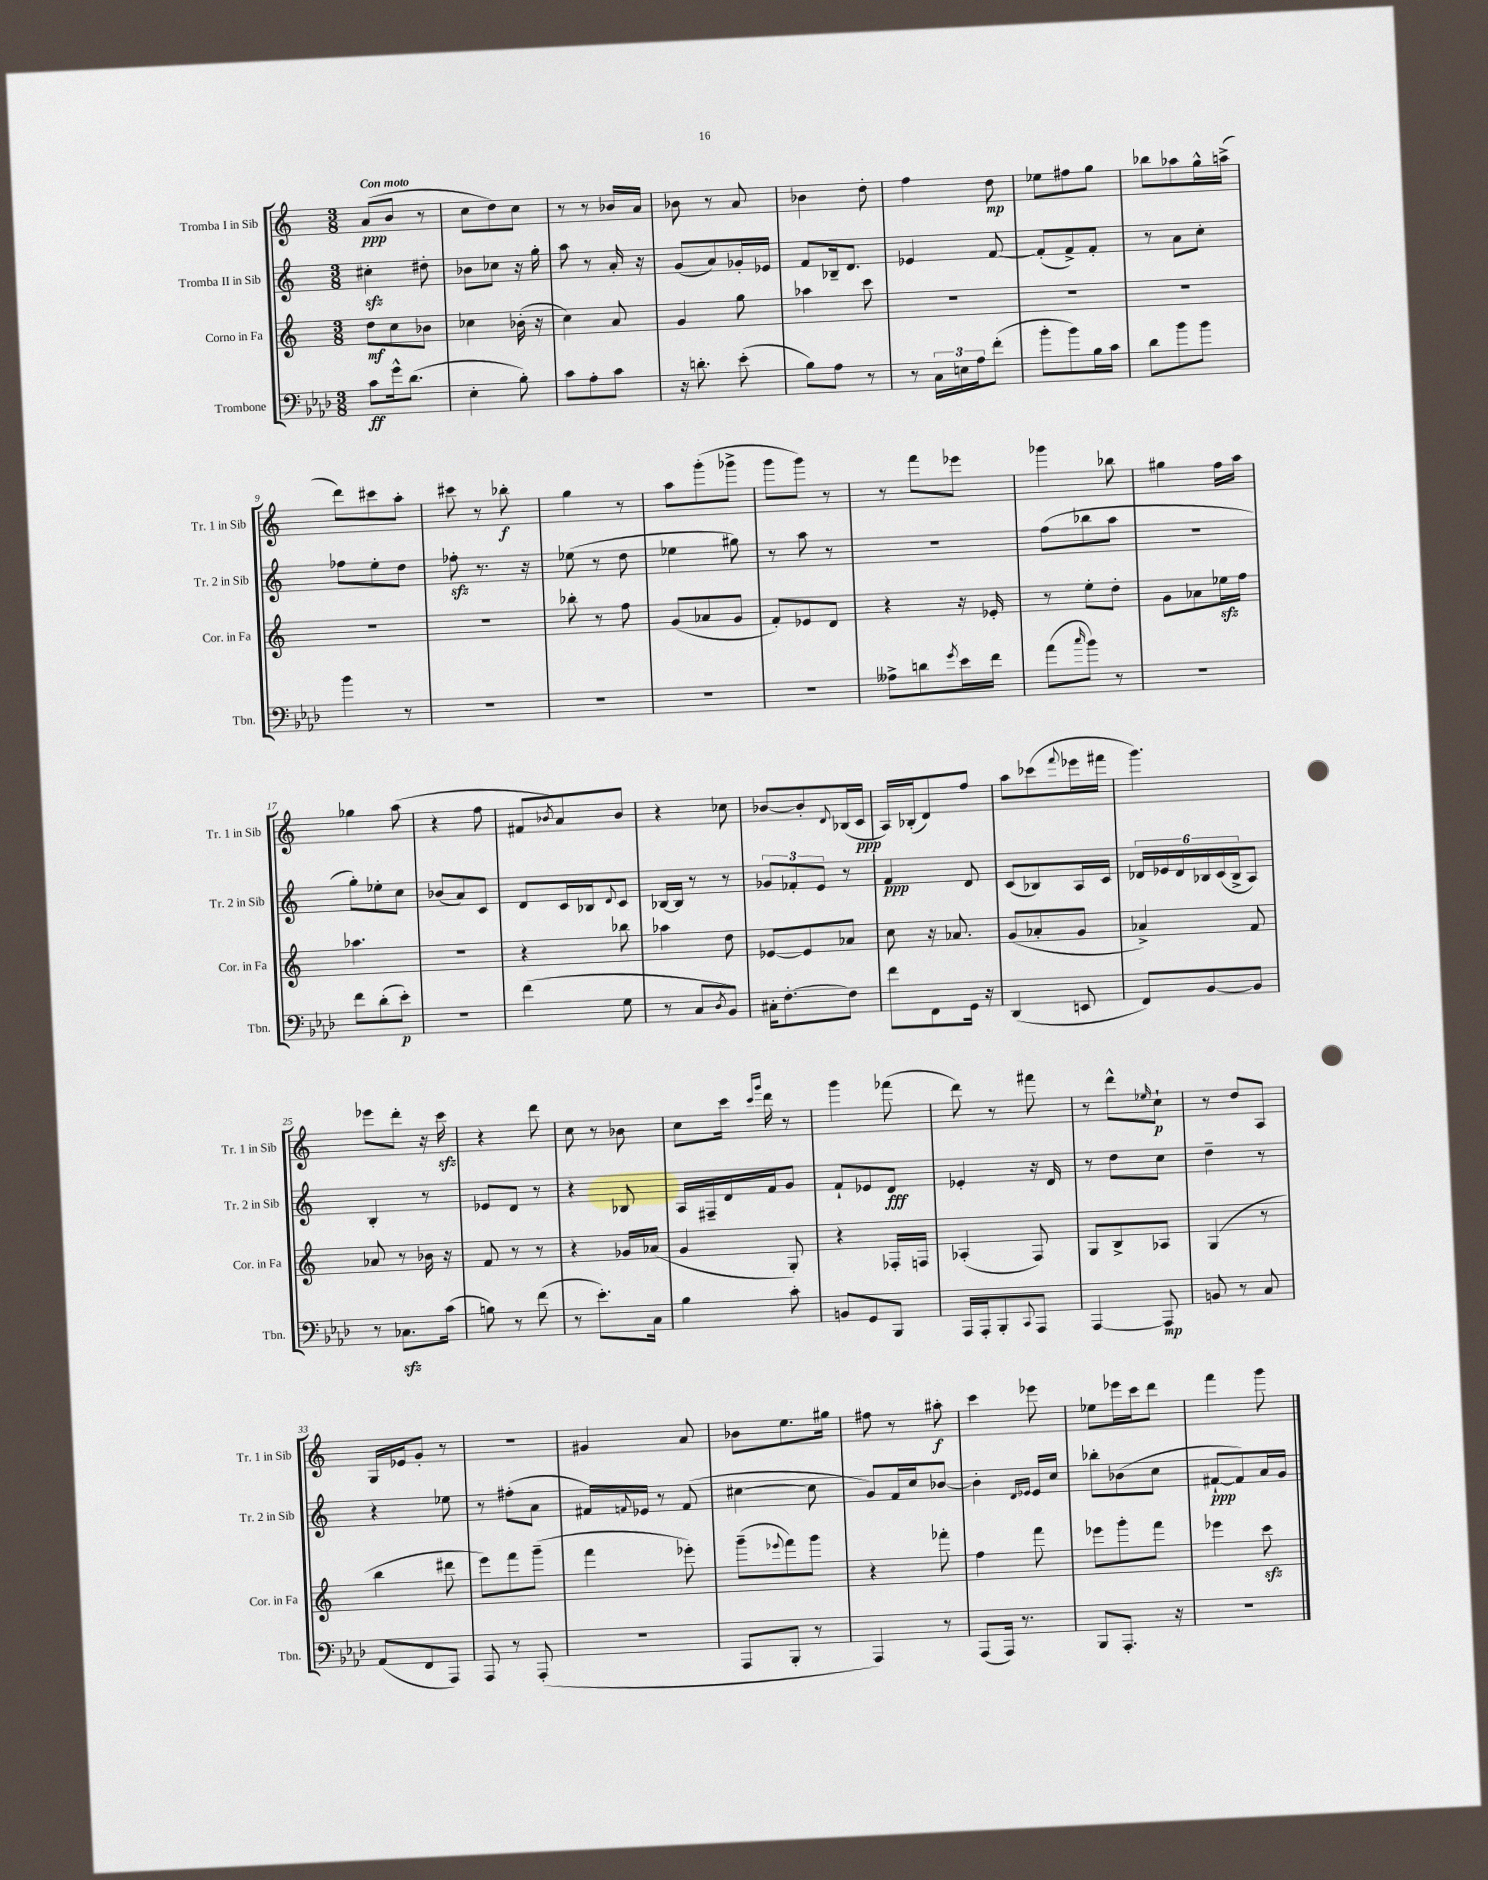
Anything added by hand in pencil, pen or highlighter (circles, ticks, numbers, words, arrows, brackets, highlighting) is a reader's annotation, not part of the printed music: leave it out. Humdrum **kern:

**kern	**kern	**kern	**kern
*staff4	*staff3	*staff2	*staff1
*clefF4	*clefG2	*clefG2	*clefG2
*k[b-e-a-d-]	*k[]	*k[]	*k[]
*M3/8	*M3/8	*M3/8	*M3/8
8c\L	8dd\L	4cc#'\	(8a/L
16g^^\k	8cc\	.	8b/J
(8.d-\J	.	.	.
.	8b-\J	8dd#'\	8r
=	=	=	=
4E-'\	4cc-\	8b-\L	8cc\L
.	.	8cc-\J	8dd\)
8B-'\)	(16b-'\	16r	8cc\J
.	16r	16gg'\	.
=	=	=	=
8c\L	4cc\)	8aa\	8r
8A-'\	.	8r	8r
8c\J	8a/	16a'/	16b-/LL
.	.	16r	16a/JJ
=	=	=	=
16r	4g/	(8g/L	8b-\
8.d'\	.	.	.
.	.	8a/)	8r
(8e-'\	8gg\	16g-'/L	8a/
.	.	16e-/JJ	.
=	=	=	=
8B-\L)	4aa-\	8f/L	4b-\
8A-\J	.	16B-~/k	.
.	.	8.d/J	.
8r	8ccc\	.	8dd'\
=	=	=	=
8r	4.r	4e-/	4ff\
24C\LL	.	.	.
24E\	.	.	.
24A-\J	.	.	.
(8f'\J	.	[8f/	8dd\
=	=	=	=
8b-'\L	4.r	(8f'/]L	8ee-\L
8b-\)	.	8f^/)	8ff#\
16B-\L	.	8f'/J	8gg\J
16c\JJ	.	.	.
=	=	=	=
8d-\L	4.r	8r	8bb-\L
8b-\	.	8a\L	8aa-\
8b-\J	.	8cc'\J	16gg^^\L
.	.	.	(16aa^\JJ
=	=	=	=
4b-\	4.r	8ff-\L	8ddd\L)
.	.	8ee'\	8ccc#\
8r	.	8dd\J	8aa'\J
=	=	=	=
4.r	4.r	8ff-'\	8ccc#\
.	.	8.r	8r
.	.	.	8bb-'\
.	.	16r	.
=	=	=	=
4.r	8bb-'\	(8ee-\	4gg\
.	8r	8r	.
.	8ff\	8dd\	8r
=	=	=	=
4.r	(8g/L	4ee-\	8aa\L
.	8a-/	.	(8ggg'\
.	8g/J	8gg#\)	8ggg-^\J
=	=	=	=
4.r	8f'/L)	8r	8ggg\L
.	8e-/	8aa\	8ggg\J)
.	8d/J	8r	8r
=	=	=	=
8A--^\L	4r	4.r	8r
8d\	.	.	8fff\L
8qg/	.	.	.
16e-\L	16r	.	8eee-\J
16f\JJ	16e-'/	.	.
=	=	=	=
(8a-\L	8r	(8ff\L	4ggg-\
16qqcc/	.	.	.
8b-\J)	8ee'\L	8bb-\	.
8r	8dd'\J	8aa\J	8bb-\
=	=	=	=
4.r	8g\L	4.r	4gg#\
.	8a-\	.	.
.	16ee-\L	.	16ff\LL
.	16ff\JJ	.	16aa\JJ
=	=	=	=
8f\L	4.aa-\	8gg'\L)	4gg-\
(8d-'\	.	8ee-'\	.
8e-'\J)	.	8cc\J	(8aa\
=	=	=	=
4.r	4.r	(8b-/L	4r
.	.	8a/)	.
.	.	8c/J	8ff\
=	=	=	=
(4f\	4r	8d/L	8f#/L
.	.	.	8qb-/
.	.	16c/L	8a/)
.	.	16B-/J	.
.	.	8qqd/	.
8G\	8bb-\	8c/J	8b-/J
=	=	=	=
8r	4aa-\	[16B-/LL	4r
.	.	16B-/]JJ	.
8C/L	.	8r	.
8qD-/	.	.	.
8BB-/J)	8dd\	8r	8cc-\
=	=	=	=
16C#'\LK	[8e-/L	12g-/L	[8b-/L
[8.F'\	.	.	.
.	.	12f-'/	.
.	8e-/]	.	8b-'/]
.	.	12e/J	.
.	.	.	8qqd/
8F\]J	8a-/J	8r	(16B-/L
.	.	.	16c/JJ
=	=	=	=
8f\L	8cc\	4f/	16A/LL)
.	.	.	(16B-'/J
8FF\	16r	.	8d/)
.	8.a-/	.	.
16GG\Jk	.	8d/	8ff/J
16r	.	.	.
=	=	=	=
(4DD-/	(8g/L	(8c/L	8aa\L
.	8a-'/	8B-/)	(8ccc-\
.	.	.	8qqfff/
8EE/	8g/J	16A/L	16eee-\L
.	.	16c/JJ	16fff#\JJ
=	=	=	=
8FF/L)	4a-^/)	24d-/LL	4.ggg\)
.	.	24e-/	.
.	.	24d-/	.
[8BB-/	.	24B-/	.
.	.	(24c/	.
.	.	24B-^/J	.
8BB-/]J	8f/	8A/J)	.
=	=	=	=
8r	8a-/	4B'/	8eee-\L
8.C-\L	8r	.	8ddd'\J
.	16b-\	8r	16r
(16c\Jk	16r	.	16ccc\
=	=	=	=
8B\)	8f/	8e-/L	4r
8r	8r	8d/J	.
(8f\	8r	8r	8ddd\
=	=	=	=
8r	4r	4r	8cc\
8.e-'\L)	.	.	8r
.	16g-/LL	8B-/	8b-\
16C\Jk	(16a-/JJ	.	.
=	=	=	=
4B-\	4g/	16A/LL	8cc\L
.	.	16F#~/	.
.	.	16d/	16ccc\Jk
.	.	.	16qqccc/LL
.	.	.	16qqggg/JJ
.	.	16f/J	16ddd\
8c'\	8G'/)	8g/J	8r
=	=	=	=
8BB/L	4r	8f`/L	4ggg\
8GG/	.	8e-/	.
8BBB-/J	16F-'/LL	8d/J	(8fff-\
.	16F/JJ	.	.
=	=	=	=
16AAA-/LL	(4A-'/	4e-'/	8ddd\)
16AAA-'/J	.	.	.
8BBB-'/	.	.	8r
8qqCC/	.	.	.
8AAA-/J	8F/)	16r	8fff#\
.	.	16d/	.
=	=	=	=
[4AAA-/	8G/L	8r	8r
.	8B^/	8dd\L	8ddd^^\L
.	.	.	16qqee-/
8AAA-/]	8A-/J	8cc\J	8cc`\J
=	=	=	=
8BB/	(4G/	4dd~\	8r
8r	.	.	8dd/L
8C/	8r	8r	8A/J
=	=	=	=
(8AA-/L	4bb\	4r	16G/LL
.	.	.	16e-/J
8FF/	.	.	8g'/J
8AAA-/J)	8ddd#\	8ee-\	8r
=	=	=	=
8AAA-/	8eee\L)	8r	4.r
8r	8fff\	(8ff#'\L	.
(8AAA-'/	(8ggg~\J	8a\J	.
=	=	=	=
4.r	4fff\	16f#/LL)	4g#/
.	.	8qqf/	.
.	.	16e-/JJ	.
.	.	8r	.
.	8eee-'\)	(8f/	8a/
=	=	=	=
8AAA-/L	(8ggg~\L	[4cc#\	8b-\L
.	8qqeee-/	.	.
8BBB-'/J	8fff\)	.	8.ee\
8r	8ggg\J	8cc#\]	.
.	.	.	16gg#\Jk
=	=	=	=
4AAA-/)	4r	8g/L)	8ff#\
.	.	16f/L	8r
.	.	16cc/J	.
8r	8fff-'\	[8b-/J	8aa#'\
=	=	=	=
(8AAA-/L	4ff\	4b-'\]	4ccc\
16AAA-/Jk)	.	.	.
8.r	.	.	.
.	.	16qqd/LL	.
.	.	16qqe-/JJ	.
.	8fff\	16e-/LL	8eee-\
.	.	16cc/JJ	.
=	=	=	=
8BBB-/L	8eee-\L	8bb-'\L	8ee-\L
8.AAA-'/J	8ggg'\	(8b-\	16eee-\L
.	.	.	16ccc\J
.	8fff\J	8cc\J	8ddd\J
16r	.	.	.
=	=	=	=
4.r	4eee-\	[8f#`/L	4fff\
.	.	8f#/])	.
.	8ccc\	16a/L	8ggg\
.	.	16g/JJ	.
==	==	==	==
*-	*-	*-	*-
